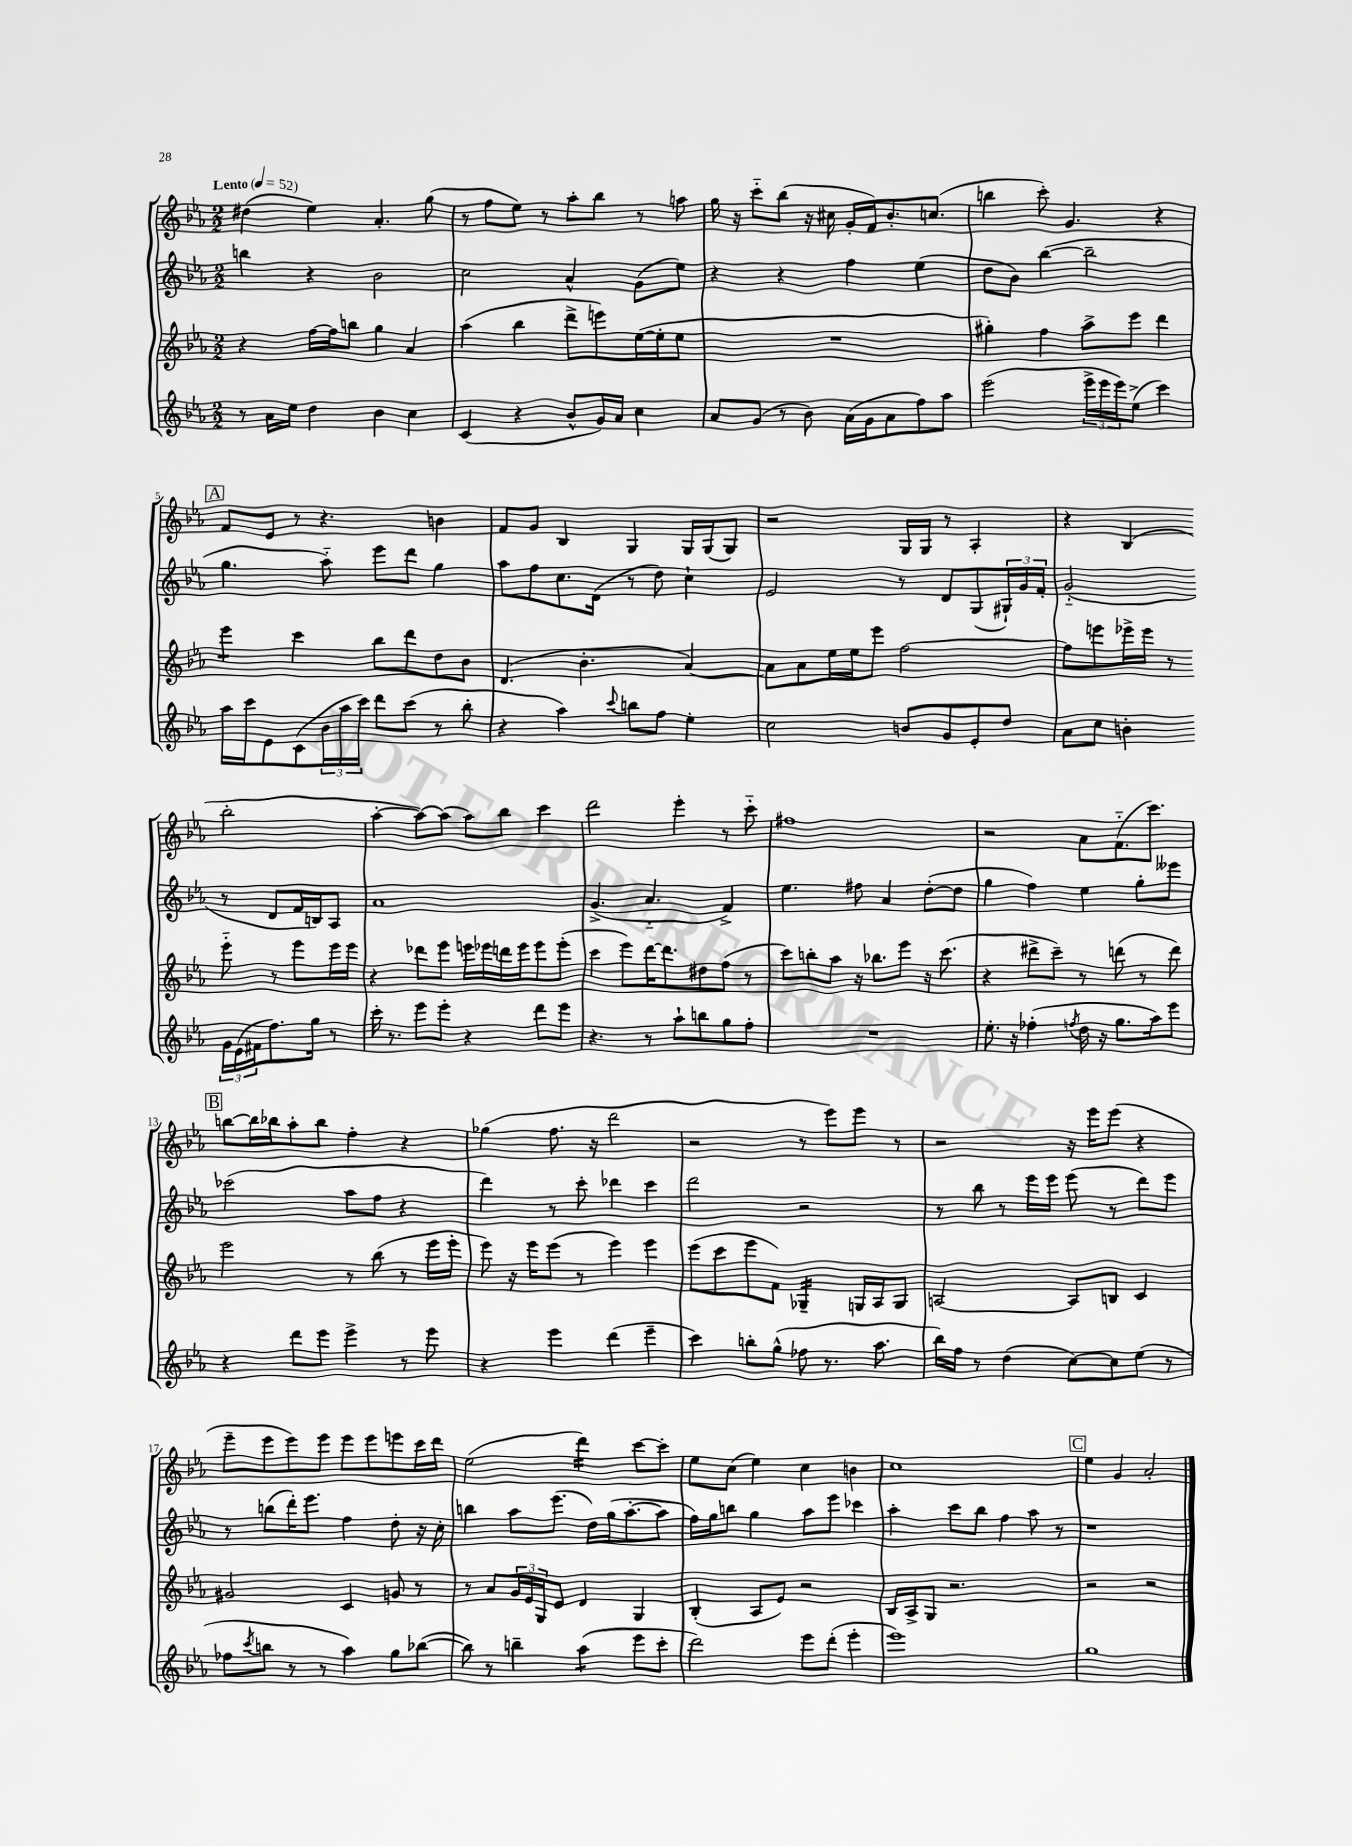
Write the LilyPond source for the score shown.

<<
\new StaffGroup <<
\new Staff = "s0" {
    \clef treble \key ees \major \numericTimeSignature \time 2/2 \tempo "Lento" 4 = 52
    dis''4( ees''4) aes'4.-. g''8( |
    r8 f''8 ees''8) r8 aes''8-. bes''8 r8 a''8 |
    g''16 r16 c'''8-_ bes''8( r16 cis''16 g'16-. f'16) bes'8.-. c''8.( |
    b''4 c'''8-.) g'4. r4 |
    \mark \markup { \box "A" } f'8 ees'8 r8 r4. b'4 |
    f'8 g'8 bes4 g4 g16 g16( g8) |
    r2 g16 g16 r8 aes4-. |
    r4 bes4( bes''2-. |
    aes''4~-. aes''8~) aes''8( aes''8) bes''8 c'''4 |
    d'''2 ees'''4-. r8 c'''8-_ |
    fis''1 |
    r2 aes'8 f'8.-_( c'''8.) |
    \mark \markup { \box "B" } b''8~ b''16 bes''16 aes''8-. bes''8 f''4-. r4 |
    ges''4( f''8. r16 d'''2 |
    r2 r8 ees'''8) ees'''8 r8 |
    r2 r16 ees'''16 ees'''8( r4 |
    ees'''8-- ees'''8 ees'''8) ees'''8 ees'''8 ees'''8 e'''8 c'''16 d'''16 |
    ees''2( d'''4:16) c'''8~ c'''8-. |
    ees''8 c''8( ees''4) c''4 b'4 |
    c''1 |
    \mark \markup { \box "C" } ees''4 g'4 aes'2-. \bar "|." |
}
\new Staff = "s1" {
    \clef treble \key ees \major \numericTimeSignature \time 2/2
    b''4 r4 bes'2 |
    c''2 aes'4-^ g'8( ees''8) |
    r4 r4 f''4 ees''4( |
    d''8 bes'8) bes''4~( bes''2-- |
    \mark \markup { \box "A" } g''4. aes''8-_) ees'''8 d'''8 g''4 |
    aes''8 f''8 c''8. d'16( r8 d''8) c''4-! |
    ees'2 r8 d'8 g8( \tuplet 3/2 { gis16-!) g'16 f'16-. } |
    g'2-_( r8 d'8 f'16 b16) aes8 |
    aes'1 |
    g'4.->( aes'4.-_ f'4->) |
    ees''4. fis''8 aes'4 d''8~-.( d''8 |
    g''4 f''4) ees''4 g''8-. eeses'''8 |
    \mark \markup { \box "B" } ces'''2( aes''8 f''8 r4 |
    d'''4) r8 c'''8-. des'''4 c'''4 |
    d'''2 r2 |
    r8 bes''8 r8 ees'''16 ees'''16 ees'''8( r8 d'''8) ees'''8 |
    r8 b''8( d'''16-.) ees'''8. f''4 d''8-. r16 c''16-. |
    b''4 aes''8 ees'''8.( d''16) g''16( aes''8.~-. aes''8 |
    f''16) g''16 b''8 g''4 aes''8 ees'''8 ces'''4 |
    aes''4-. c'''8 bes''8 f''4 aes''8 r8 |
    \mark \markup { \box "C" } r1 \bar "|." |
}
\new Staff = "s2" {
    \clef treble \key ees \major \numericTimeSignature \time 2/2
    r4 f''16~ f''16 b''8 g''4 aes'4 |
    aes''4( bes''4 d'''8-> e'''8) ees''16~( ees''16-. ees''8 |
    R1 |
    gis''4-.) f''4 aes''8-> ees'''8 d'''4 |
    \mark \markup { \box "A" } ees'''4:8 c'''4 bes''8 d'''8 d''8 bes'8 |
    d'4.( bes'4.-. aes'4~) |
    aes'8 aes'8 ees''16 ees''16 ees'''8 f''2~ |
    f''8 e'''8 ees'''16-> ees'''16 r8 ees'''8-_ r8 ees'''8 ees'''16 ees'''16 |
    r4 des'''8 ees'''8 e'''16 ees'''16 d'''16 ees'''16 ees'''8 ees'''8-.( |
    c'''4 ees'''8) d'''16~ d'''8. dis''8 f''8( r8 |
    c'''8) b''8-. aes''8 r16 bes''8. ees'''8 r16 c'''8.( |
    r4 dis'''8-> c'''8--) r8 d'''8( r8 d'''8) |
    \mark \markup { \box "B" } ees'''2 r8 bes''8( r8 ees'''16 ees'''16-. |
    ees'''8) r16 ees'''16 ees'''8( r8 ees'''4) ees'''4 |
    ees'''8( c'''8 ees'''8 f'8) ges4:16-- g16 aes16 g8 |
    a2~ a8 b8 c'4 |
    gis'2 c'4 g'8 r8 |
    r8 aes'8 \tuplet 3/2 { g'16 ees'16 g16 } ees'8 d'4 g4 |
    bes4-.( aes8 ees'8) r2 |
    bes16 aes16-> g8 r2. |
    \mark \markup { \box "C" } r2 r2 \bar "|." |
}
\new Staff = "s3" {
    \clef treble \key ees \major \numericTimeSignature \time 2/2
    r8 aes'16 ees''16 d''4 bes'4 c''4 |
    c'4( r4 bes'8-^ g'16) aes'16 c''4 |
    aes'8 g'8( r8 bes'8) aes'16( g'16 aes'8 f''8) aes''8 |
    ees'''2( \tuplet 3/2 { ees'''16-> ees'''16 ees'''16) } ees''8->( c'''4) |
    \mark \markup { \box "A" } aes''16 c'''16 ees'8 c'8( \tuplet 3/2 { bes'16 aes''16 c'''16) } d'''8 c'''8( r8 bes''8-. |
    r4 aes''4) \appoggiatura { c'''8 } b''8 f''8 ees''4-. |
    c''2 b'8 g'8 ees'8-. d''8 |
    aes'8 c''8 b'4-. \tuplet 3/2 { g'16 ees'16( fis'16 } f''8.) g''16 r8 |
    c'''16-. r8. ees'''8 ees'''8-. r4 d'''8 ees'''8 |
    r4. r8 aes''8-! b''8 g''8 f''8-. |
    R1 |
    ees''8.-. r16 fes''4-.( \acciaccatura { f''8 } d''16 r16 g''8. aes''16) ees'''8 |
    \mark \markup { \box "B" } r4 d'''8 ees'''8 ees'''4-> r8 ees'''8 |
    r4 ees'''4 d'''4( ees'''4-- |
    c'''4) b''8-. g''8-^( fes''8 r8. aes''8. |
    bes''16) f''16 r8 d''4( c''8~) c''8 ees''8( r8 |
    fes''8 \acciaccatura { c'''8 } b''8 r8 r8 aes''4) g''8 bes''8~( |
    bes''8) r8 b''4-- aes''4:8( ees'''8 c'''8-. |
    d'''2) ees'''8 d'''8-.( ees'''4-. |
    ees'''1) |
    \mark \markup { \box "C" } g''1 \bar "|." |
}
>>
>>
